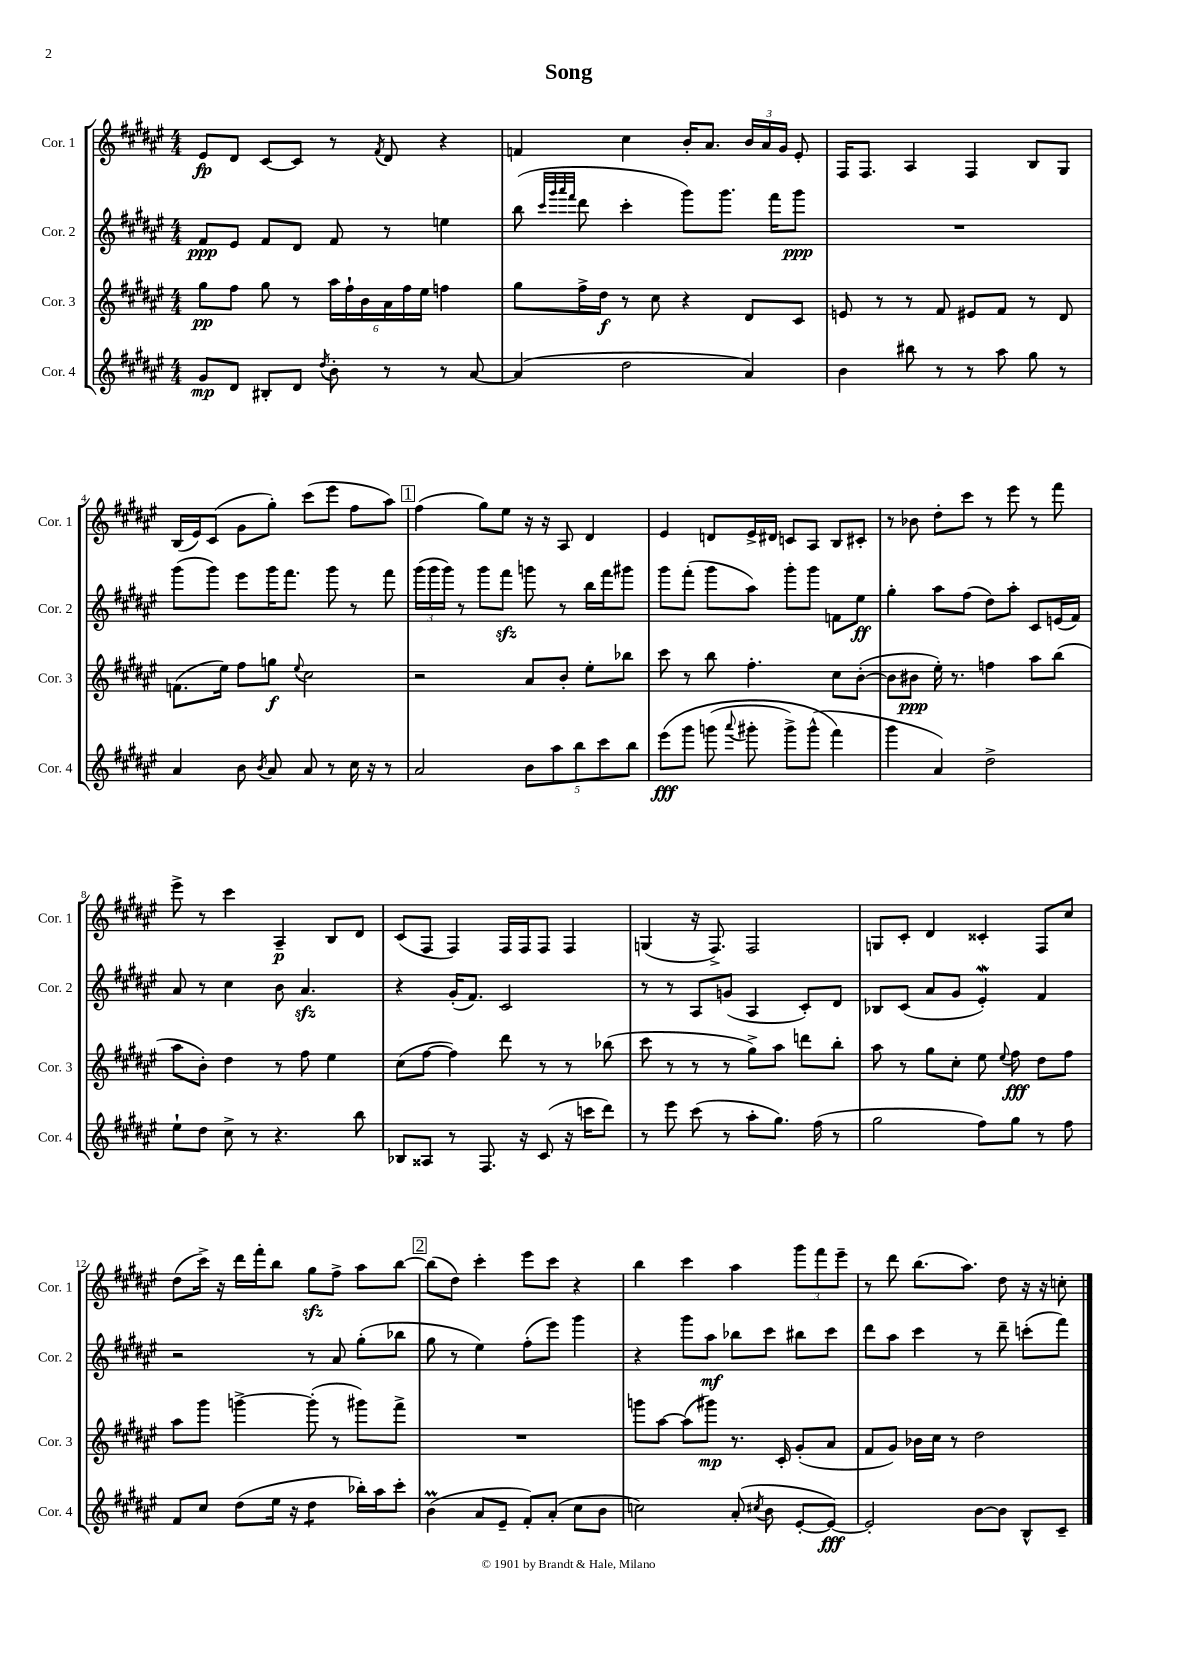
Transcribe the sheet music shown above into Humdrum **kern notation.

**kern	**kern	**kern	**kern
*staff4	*staff3	*staff2	*staff1
*clefG2	*clefG2	*clefG2	*clefG2
*k[f#c#g#d#a#e#]	*k[f#c#g#d#a#e#]	*k[f#c#g#d#a#e#]	*k[f#c#g#d#a#e#]
*M4/4	*M4/4	*M4/4	*M4/4
8g#	8gg#	8f#	8e#
8d#	8ff#	8e#	8d#
8B#'	8gg#	8f#	[8c#
8d#	8r	8d#	8c#]
8qdd#	.	.	.
8b'	24aa#	8f#	8r
.	24ff#`	.	.
.	24b	.	.
.	.	.	8qf#
8r	24a#	8r	8d#
.	24ff#	.	.
.	24ee#	.	.
8r	4ff	4ee	4r
[8a#	.	.	.
=	=	=	=
(4a#]	8gg#	(8bb	4f
.	.	32qqccc#	.
.	.	32qqggg#	.
.	.	32qqaaa#	.
.	.	32qqfff#	.
.	16ff#^	8ddd#	.
.	16dd#	.	.
2dd#	8r	4ccc#'	4cc#
.	8cc#	.	.
.	4r	8ggg#)	16b'
.	.	.	8.a#
.	.	8.ggg#	.
4a#)	8d#	.	24b
.	.	.	24a#
.	.	16fff#	.
.	.	.	24g#
.	8c#	8ggg#	8e#'
=	=	=	=
4b	8e	1r	16F#
.	.	.	8.F#
.	8r	.	.
8bb#	8r	.	4A#
8r	8f#	.	.
8r	8e#	.	4F#
8aa#	8f#	.	.
8gg#	8r	.	8B
8r	8d#	.	8G#
=	=	=	=
4a#	(8.f	(8ggg#	(16B
.	.	.	16e#)
.	.	8ggg#)	(8c#
.	16ee#)	.	.
8b	8ff#	8eee#	8g#
8qb	.	.	.
8a#	8gg	16ggg#	8gg#')
.	.	8.fff#	.
.	8qqee#	.	.
8a#	2cc#	.	(8ccc#
8r	.	8ggg#	8eee#
16cc#	.	8r	8ff#
16r	.	.	.
8r	.	8fff#	8aa#)
=	=	=	=
2a#	2r	(24ggg#	(4ff#
.	.	24ggg#	.
.	.	24ggg#)	.
.	.	8r	.
.	.	8ggg#	8gg#)
.	.	8fff#	8ee#
10b	8a#	8ggg	16r
.	.	.	16r
10aa#	.	.	.
.	8b'	8r	8A#
10bb	.	.	.
.	8ee#'	16bb	4d#
10ccc#	.	.	.
.	.	16fff#	.
.	8bb-	8ggg#	.
10bb	.	.	.
=	=	=	=
&(8eee#	8ccc#	8ggg#	4e#
8ggg#	8r	(8fff#'	.
(8ggg	8bb	8ggg#	8d
8qqaaa#	.	.	.
8ggg#'	4.ff#'	8aa#)	16e#^
.	.	.	16d#
8ggg#^)	.	8ggg#'	8c
(8ggg#^^	.	8ggg#	8A#
4fff#&)	8cc#	8f	8B
.	([8b'	8ee#	8c#'
=	=	=	=
4ggg#	8b]	4gg#'	8r
.	8b#	.	8b-
4a#)	16ee#')	8aa#	8dd#'
.	8.r	.	.
.	.	(8ff#	8ccc#
2dd#^	4ff	8dd#)	8r
.	.	8aa#'	8eee#
.	8aa#	8c#	8r
.	(8bb	(16e	8fff#
.	.	16f#)	.
=	=	=	=
8ee#`	8aa#	8a#	8eee#^
8dd#	8b')	8r	8r
8cc#^	4dd#	4cc#	4ccc#
8r	.	.	.
4.r	8r	8b	4A#~
.	8ff#	4.a#	.
.	4ee#	.	8B
8bb	.	.	8d#
=	=	=	=
8B-	(8cc#	4r	(8c#
8A##	[8ff#	.	8F#
8r	4ff#])	(16g#'	4F#)
.	.	8.f#)	.
8.F#	.	.	.
.	8ddd#	2c#	16F#
16r	.	.	16F#
(8c#	8r	.	8F#
16r	8r	.	4F#
16ccc	.	.	.
8ddd#)	(8bb-	.	.
=	=	=	=
8r	8ccc#	8r	(4G
8eee#	8r	8r	.
(8ccc#	8r	8A#	16r
.	.	.	8.F#^)
8r	8r	(8g	.
8aa#'	8gg#^)	4A#	2F#
8.gg#)	8aa#	.	.
.	8ddd	8c#')	.
(16ff#	.	.	.
8r	8bb'	8d#	.
=	=	=	=
2gg#	8aa#	8B-	8G
.	8r	(8c#	8c#'
.	8gg#	8a#	4d#
.	8cc#'	8g#	.
8ff#)	8ee#	4e#')	4c##'
.	8qqee#	.	.
8gg#	8ff#	.	.
8r	8dd#	4f#	8F#
8ff#	8ff#	.	8cc#
=	=	=	=
8f#	8aa#	2r	(8dd#
8cc#	8ggg#	.	16ccc#^)
.	.	.	16r
(8dd#	[4ggg^	.	16ddd#
.	.	.	16fff#'
16ee#	.	.	8bb
16r	.	.	.
4dd#	(8ggg']	8r	8gg#
.	8r	8a#	8ff#^
16bb-')	8ggg#)	(8gg#'	8aa#
16aa#	.	.	.
8ccc#'	8fff#^	8bb-	[8bb
=	=	=	=
(4b	1r	8gg#	(8bb]
.	.	8r	8dd#)
8a#	.	4ee#)	4ccc#'
8e#~	.	.	.
8f#')	.	(8ff#'	8eee#
(8a#'	.	8eee#)	8ccc#
8cc#	.	4ggg#	4r
8b	.	.	.
=	=	=	=
2cc)	8ggg	4r	4bb
.	[8aa#	.	.
.	(8aa#]	8ggg#	4ccc#
.	8ggg#)	8aa#	.
(8a#'	8.r	8bb-	4aa#
8qcc#	.	.	.
8b	.	8ccc#	.
.	16c#'	.	.
[8e#'	(8g#'	8bb#	12ggg#
.	.	.	12fff#
8e#_)	8a#	8ccc#	.
.	.	.	12eee#~
=	=	=	=
2e#']	8f#	8ddd#	8r
.	8g#)	8aa#	8ddd#
.	16b-	4ccc#	(8.bb
.	16cc#	.	.
.	8r	.	.
.	.	.	8.aa#)
[8b	2dd#	8r	.
8b]	.	8ddd#~	8dd#
8B^^	.	(8ccc'	16r
.	.	.	16r
8c#~	.	8fff#)	8cc'
==	==	==	==
*-	*-	*-	*-
